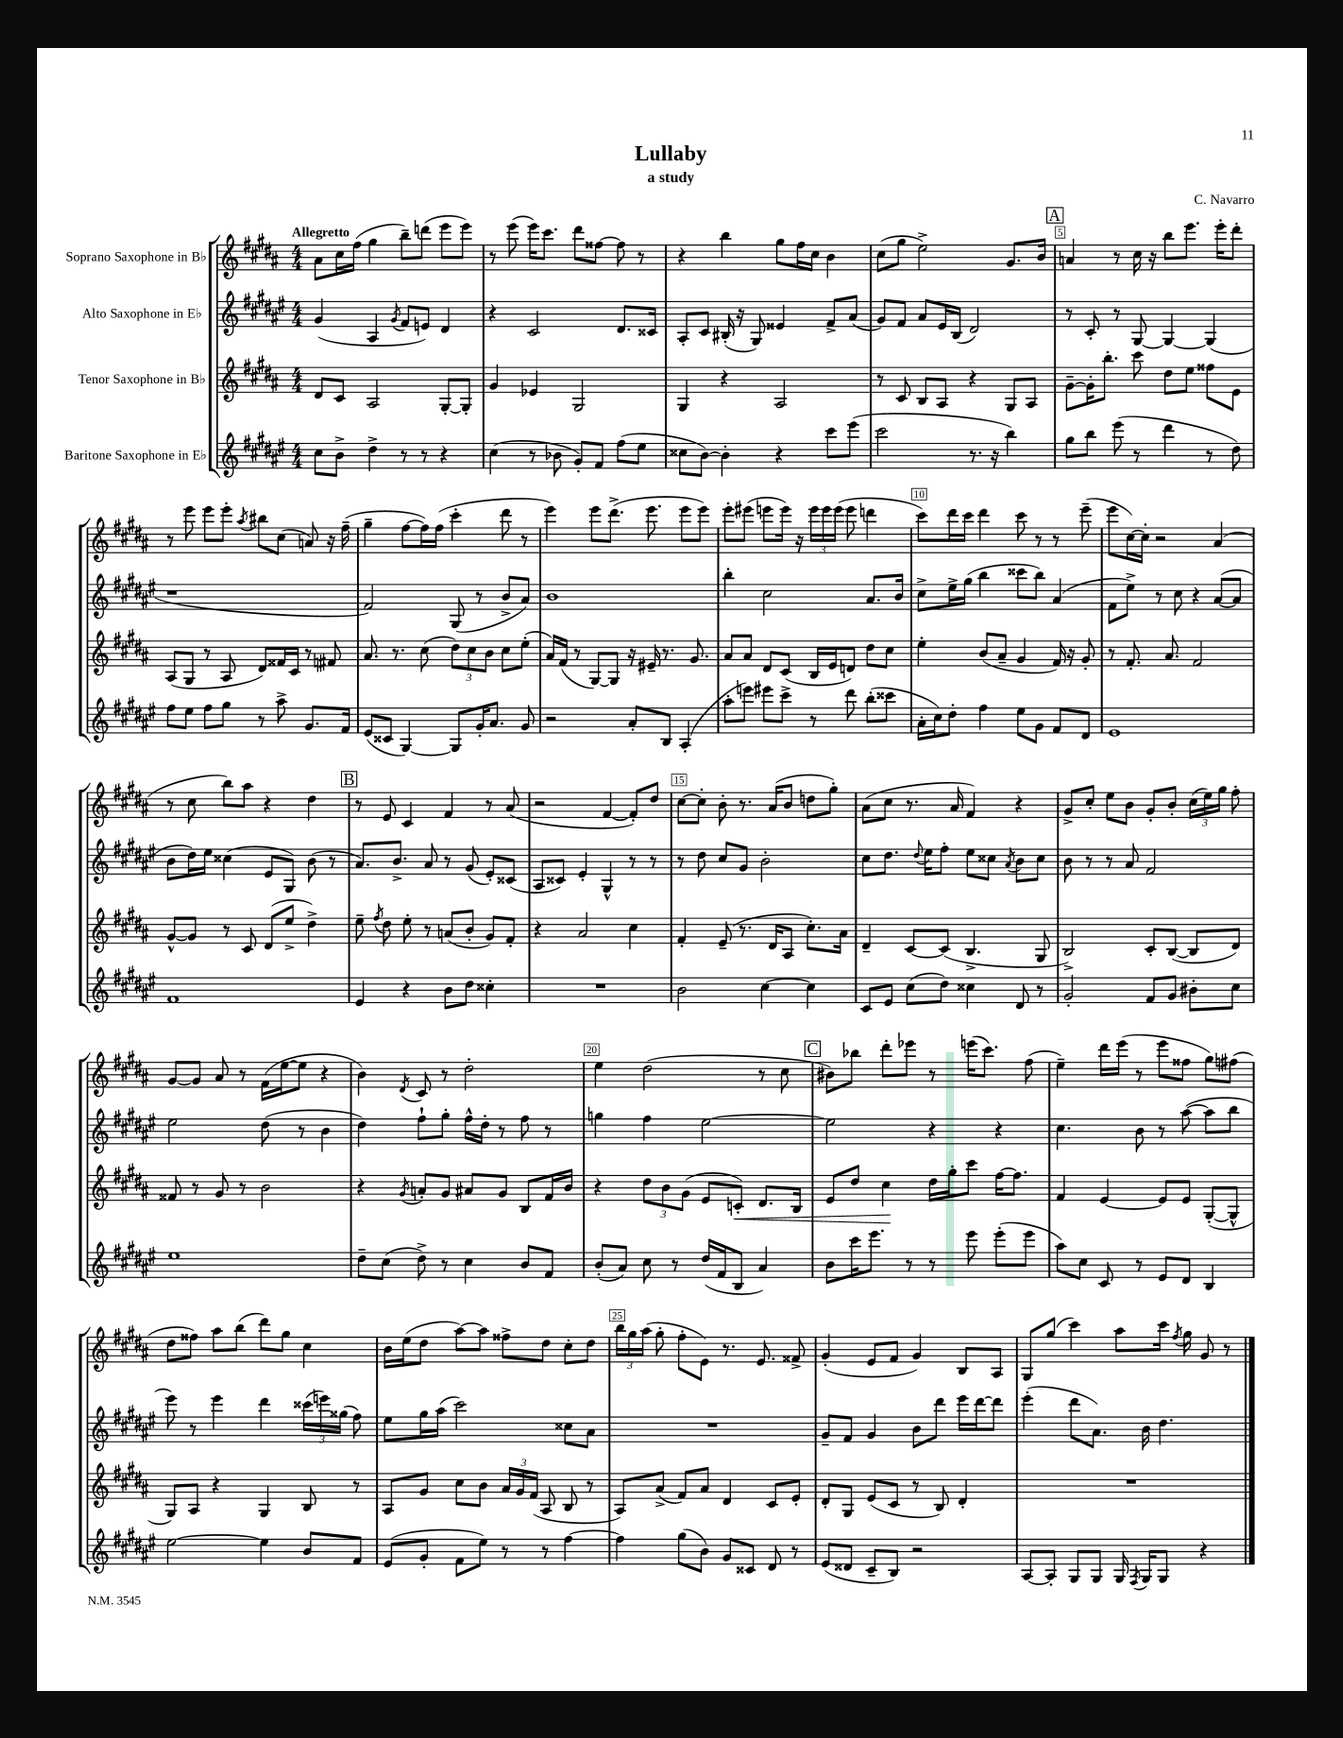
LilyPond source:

\header { title = "Lullaby" composer = "C. Navarro" subtitle = "a study" }
<<
\new StaffGroup <<
\new Staff = "s0" \with { instrumentName = "Soprano Saxophone in Bb" } {
    \clef treble \key b \major \numericTimeSignature \time 4/4 \tempo "Allegretto"
    \autoBeamOff ais'8[ cis''16 fis''16]( gis''4 b''8[--) d'''8]( e'''8[ e'''8]) |
    r8 e'''8( e'''16[) cis'''8.] dis'''8[ fisis''8]~ fisis''8 r8 |
    r4 b''4 gis''8[ fis''16 cis''16] b'4 |
    cis''8[( gis''8] e''2->) gis'8.[ b'16] |
    \mark \markup { \box "A" } a'4 r8 cis''16 r16 b''8[ e'''8.] e'''16[-. dis'''8]-. |
    r8 e'''8 e'''8[ e'''8]-. \acciaccatura { ais''8 } bis''8[ cis''8]( a'8) r16 fis''16--( |
    gis''4-- fis''8[~ fis''16) fis''16]( cis'''4-. dis'''8 r8 |
    e'''4) e'''8[ dis'''8.]->( e'''8. e'''8[ e'''8]) |
    e'''8[-. eis'''8]( e'''8[ e'''16]) r16 \tuplet 3/2 { e'''16[ e'''16 e'''16]( } e'''8 d'''4 |
    cis'''8[) dis'''16 cis'''16] dis'''4 cis'''8 r8 r8 e'''8--( |
    e'''8[ cis''16~) cis''16]-. r2 ais'4( |
    r8 cis''8 b''8[) ais''8] r4 dis''4 |
    \mark \markup { \box "B" } r8 e'8 cis'4 fis'4 r8 ais'8( |
    r2 fis'4~ fis'8[-.) dis''8] |
    cis''8[~ cis''8]-. b'8-. r8. ais'16[( b'8] d''8[ gis''8]-.) |
    ais'8[( cis''8] r8. ais'16 fis'4) r4 |
    gis'8[-> cis''8]-. e''8[ b'8] gis'8[-. b'8]-. \tuplet 3/2 { cis''16[( e''16) gis''16] } fis''8-. |
    gis'8[~ gis'8] ais'8 r8 fis'16[( e''16~ e''8] r4 |
    b'4) \acciaccatura { dis'8 } cis'8 r8 dis''2-. |
    e''4 dis''2( r8 cis''8 |
    \mark \markup { \box "C" } bis'8[) bes''8] dis'''8[-. ees'''8] r8 e'''16[( cis'''8.]) fis''8( |
    e''4--) dis'''16[ e'''16]( r8 e'''8[ fisis''8] gis''8[) fis''8]( |
    dis''8[ fisis''8]) ais''8[ b''8]( dis'''8[) gis''8] cis''4 |
    b'16[ e''16( dis''8] ais''8[~) ais''8] fisis''8[-> dis''8] cis''8[-. dis''8] |
    \tuplet 3/2 { b''16[ gis''16 ais''16]( } gis''8-. fis''8[-. e'8]) r8. e'8. fisis'8-> |
    gis'4-.( e'8[ fis'8] gis'4) b8[ ais8] |
    gis8[ gis''8]( cis'''4) ais''8[ cis'''16] \acciaccatura { fis''8 } gis''16 gis'8 r8 \bar "|." |
}
\new Staff = "s1" \with { instrumentName = "Alto Saxophone in Eb" } {
    \clef treble \key fis \major \numericTimeSignature \time 4/4
    \autoBeamOff gis'4( ais4 \acciaccatura { gis'8 } fis'8[ e'8]) dis'4 |
    r4 cis'2 dis'8.[ cisis'16] |
    ais8[-. cis'8] bis16-.( r16 gis8) eisis'4 fis'8[-> ais'8]( |
    gis'8[) fis'8] ais'8[ eis'16 b16]( dis'2) |
    \mark \markup { \box "A" } r8 cis'8-. r8 gis8~ gis4~ gis4( |
    r1 |
    fis'2) gis8( r8 b'8[-> ais'8]) |
    b'1 |
    b''4-. cis''2 ais'8.[ b'16] |
    cis''8[-> eis''16-> gis''16]( b''4 cisis'''8[ b''8]) ais'4( |
    fis'8[ eis''8]->) r8 cis''8 r4 ais'8[~( ais'8] |
    b'8[ dis''16) eis''16] cisis''4( eis'8[ gis8]) b'8( r8 |
    \mark \markup { \box "B" } ais'8.[) b'8.]-> ais'8 r8 gis'8( eis'8[-.) cisis'8]( |
    ais8[ cisis'8]) eis'4-. gis4-^ r8 r8 |
    r8 dis''8 cis''8[ gis'8] b'2-. |
    cis''8[ dis''8.] \appoggiatura { dis''8 } eis''16[ fis''8]-. eis''8[ cisis''8] \acciaccatura { ais'8 } b'8[ cisis''8] |
    b'8 r8 r8 ais'8 fis'2 |
    eis''2 dis''8( r8 b'4 |
    dis''4) fis''8[-! gis''8]-. fis''16[-^ dis''16]-. r8 fis''8 r8 |
    g''4 fis''4 eis''2~ |
    \mark \markup { \box "C" } eis''2 r4 r4 |
    cis''4. b'8 r8 ais''8~( ais''8[ b''8] |
    eis'''8) r8 eis'''4 dis'''4 \tuplet 3/2 { cisis'''16[( e'''16) gisis''16]( } fis''8) |
    eis''8[ gis''16 ais''16]( cis'''2) cisis''8[ ais'8] |
    R1 |
    gis'8[-- fis'8] gis'4 b'8[ dis'''8] eis'''16[ dis'''16~ dis'''8] |
    eis'''4-.( dis'''8[ ais'8.]) b'16 dis''4. \bar "|." |
}
\new Staff = "s2" \with { instrumentName = "Tenor Saxophone in Bb" } {
    \clef treble \key b \major \numericTimeSignature \time 4/4
    \autoBeamOff dis'8[ cis'8] ais2 gis8[~-. gis8]-. |
    gis'4 ees'4 gis2 |
    gis4 r4 ais2 |
    r8 cis'8 b8[ ais8] r4 gis8[ ais8] |
    \mark \markup { \box "A" } gis'8[~-- gis'16-. b''8.]-. cis'''8 dis''8[ e''8] fisis''8[ e'8] |
    ais8[( gis8] r8 ais8 dis'8[) fisis'16 cis'16] r8 fis'8 |
    ais'8. r8. cis''8( \tuplet 3/2 { dis''8[) cis''8 b'8] } cis''8[ e''8]-.( |
    ais'16[) fis'16]( r8 gis8[~) gis8] r16 eis'16-- r8. gis'8. |
    ais'8[ ais'8] dis'8[ cis'8]( b16[ e'16 d'8]) dis''8[ cis''8] |
    e''4-. b'8[( ais'8]-- gis'4 fis'16) r16 gis'8-. |
    r8 fis'8.-. ais'8. fis'2 |
    gis'8[~-^ gis'8] r8 cis'8 dis'8[( e''8]-> dis''4->) |
    \mark \markup { \box "B" } e''8-- \acciaccatura { fis''8 } dis''8 e''8-. r8 a'8[( b'8]-. gis'8[) fis'8]-. |
    r4 ais'2 cis''4 |
    fis'4-. e'8--( r8. dis'16[ ais8] cis''8.[-.) ais'16] |
    dis'4-- cis'8[~ cis'8]( b4.-> gis8 |
    b2->) cis'8[-. b8]~( b8[ dis'8]) |
    fisis'8 r8 gis'8 r8 b'2 |
    r4 \acciaccatura { gis'8 } a'8[-. gis'8] ais'8[ gis'8] b8[ fis'16 b'16] |
    r4 \tuplet 3/2 { dis''8[ b'8 gis'8]( } e'8[ c'8]-.\<) dis'8.[ b16] |
    \mark \markup { \box "C" } e'8[ dis''8] cis''4\! dis''16[ gis''16-. cis'''8] fis''16[~ fis''8.] |
    fis'4 e'4~ e'8[ e'8] gis8[~-.( gis8]-^ |
    gis8[) ais8] r4 gis4 b8 r8 |
    ais8[ gis'8] cis''8[ b'8] \tuplet 3/2 { ais'16[ gis'16 fis'16]( } ais8 b8 r8 |
    ais8[) ais'8]->( fis'8[) ais'8] dis'4 cis'8[ e'8]-. |
    dis'8[-. gis8] e'8[( cis'8] r8 b8) dis'4-. |
    R1 \bar "|." |
}
\new Staff = "s3" \with { instrumentName = "Baritone Saxophone in Eb" } {
    \clef treble \key fis \major \numericTimeSignature \time 4/4
    \autoBeamOff cis''8[ b'8]-> dis''4-> r8 r8 r4 |
    cis''4( r8 bes'8 gis'8[-.) fis'8] fis''8[( eis''8] |
    cisis''8[ b'8]~) b'4-. r4 cis'''8[ eis'''8]( |
    cis'''2 r8. r16 b''4) |
    \mark \markup { \box "A" } gis''8[ b''8] eis'''8( r8 dis'''4 r8 dis''8) |
    fis''8[ eis''8] fis''8[ gis''8] r8 ais''8-> gis'8.[ fis'16] |
    eis'8[( cisis'8] gis4~) gis8[ gis'16-. ais'8.] gis'8 |
    r2 ais'8[-. b8] ais4-.( |
    ais''8[-. e'''8]) eis'''8[ cis'''8]-> r8 dis'''8 b''8[-.( cisis'''8] |
    ais'16[-. cis''16) dis''8]-. fis''4 eis''8[ gis'8] fis'8[ dis'8] |
    eis'1 |
    fis'1 |
    \mark \markup { \box "B" } eis'4 r4 b'8[ dis''8] cisis''4-. |
    R1 |
    b'2 cis''4~ cis''4 |
    cis'8[ eis'8] cis''8[( dis''8]) cisis''4 dis'8 r8 |
    gis'2-. fis'8[ gis'8] bis'8[-. cis''8] |
    eis''1 |
    dis''8[-- cis''8]( dis''8->) r8 cis''4 b'8[ fis'8] |
    b'8[-.( ais'8]) cis''8 r8 dis''16[( fis'16 b8] ais'4) |
    \mark \markup { \box "C" } b'8[ cis'''16 eis'''8.] r8 r8 eis'''8 eis'''8[-.( eis'''8] |
    ais''8[) cis''8] cis'8 r8 eis'8[ dis'8] b4 |
    eis''2~ eis''4 b'8[ fis'8] |
    eis'8[( gis'8]-. fis'8[ eis''8]) r8 r8 fis''4~ |
    fis''4 gis''8[( b'8]) gis'8[ cisis'8] dis'8 r8 |
    eis'8[( disis'8] cis'8[-- b8]) r2 |
    ais8[~ ais8]-. gis8[ gis8] gis16 \acciaccatura { fis8 } gis16[ gis8] r4 \bar "|." |
}
>>
>>
\layout { \context { \Score \override BarNumber.break-visibility = ##(#f #t #t) barNumberVisibility = #(every-nth-bar-number-visible 5) \override BarNumber.stencil = #(make-stencil-boxer 0.1 0.3 ly:text-interface::print) } }
